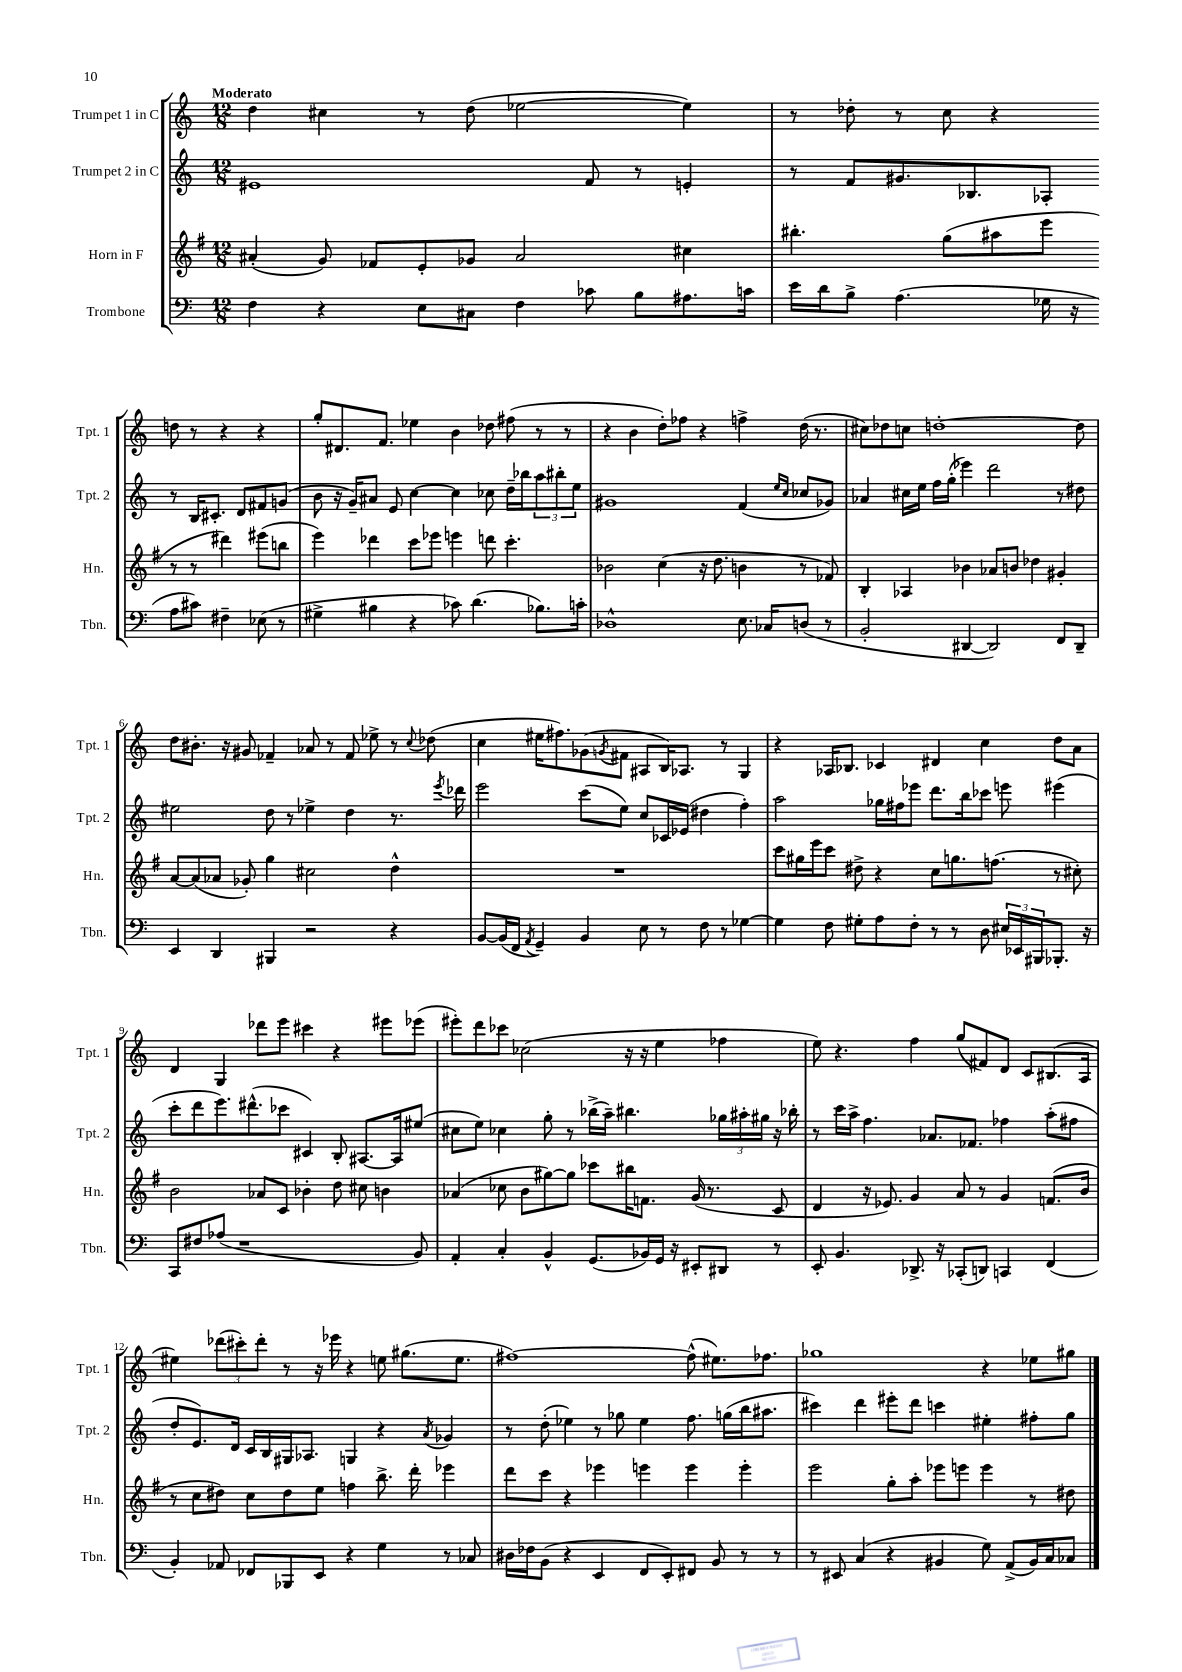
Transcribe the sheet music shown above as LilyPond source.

<<
\new StaffGroup <<
\new Staff = "s0" \with { instrumentName = "Trumpet 1 in C" shortInstrumentName = "Tpt. 1" } {
    \clef treble \key c \major \numericTimeSignature \time 12/8 \tempo "Moderato"
    d''4 cis''4 r8 d''8( ees''2~ ees''4) |
    r8 des''8-. r8 c''8 r4 d''8 r8 r4 r4 |
    g''8-. dis'8. f'8. ees''4 b'4 des''8 fis''8( r8 r8 |
    r4 b'4 d''8-.) fes''8 r4 f''4-> d''16( r8. |
    cis''8) des''8 c''8 d''1~-. d''8 |
    d''8 bis'8.-. r16 gis'8 fes'4-- aes'8 r8 fes'8 ees''8-> r8 \appoggiatura { c''8 } des''8( |
    c''4 eis''16 fis''8.) ges'8( \acciaccatura { g'8 } fis'8 ais8 b16) aes8. r8 g4 |
    r4 aes16 bes8. ces'4 dis'4 c''4 d''8 a'8 |
    d'4 g4 des'''8 e'''8 cis'''4 r4 eis'''8 ees'''8( |
    eis'''8-.) d'''8 ces'''8 ces''2( r16 r16 e''4 fes''4 |
    e''8) r4. f''4 g''8( fis'8) d'8 c'8 bis8.( a16 |
    eis''4) \tuplet 3/2 { des'''8( cis'''8-.) des'''8-. } r8 r16 ees'''16 r4 e''8 gis''8.( e''8. |
    fis''1~) fis''8-^( eis''8.) fes''8. |
    ges''1 r4 ees''8 gis''8 \bar "|." |
}
\new Staff = "s1" \with { instrumentName = "Trumpet 2 in C" shortInstrumentName = "Tpt. 2" } {
    \clef treble \key c \major \numericTimeSignature \time 12/8
    eis'1 f'8 r8 e'4-. |
    r8 f'8 gis'8. bes8. aes8-. r8 bes16 cis'8.-. d'8 fis'8 g'8( |
    b'8 r16 g'16--) ais'8 e'8 c''4~ c''4 ces''8 d''16-- bes''16 \tuplet 3/2 { a''8 bis''8-. e''8 } |
    gis'1 f'4( \grace { e''16 c''16 } ces''8 ges'8) |
    aes'4 cis''16 e''16 f''16 g''16-.( ees'''4) d'''2 r8 dis''8 |
    eis''2 d''8 r8 ees''4-> d''4 r8. \acciaccatura { e'''8 } des'''16 |
    e'''2 c'''8( e''8) c''8 ces'16 ees'16( dis''4 f''4-.) |
    a''2 ges''16 fis''16 ees'''8 d'''8. b''16 ces'''8 e'''8 eis'''4( |
    c'''8-. d'''8 e'''8.) dis'''8.-^( ces'''8 cis'4) b8-. ais8.~ ais16 eis''8( |
    cis''8 e''8) ces''4 g''8-. r8 bes''16->( a''16--) bis''4. \tuplet 3/2 { ges''16 ais''16-. gis''16 } r16 bes''16-. |
    r8 c'''16 a''16-> f''4. aes'8. fes'8. fes''4 a''8-.( fis''8 |
    d''8-. e'8.) d'16 c'16 b16 gis16 aes8. g4 r4 \acciaccatura { a'8 } ges'4 |
    r8 d''8-.( ees''4) r8 ges''8 ees''4 f''8. g''16( b''16 ais''8. |
    cis'''4) d'''4 eis'''8-. d'''8 c'''4 eis''4-. fis''8-. g''8 \bar "|." |
}
\new Staff = "s2" \with { instrumentName = "Horn in F" shortInstrumentName = "Hn." } {
    \clef treble \key g \major \numericTimeSignature \time 12/8
    ais'4-.( g'8) fes'8 e'8-. ges'8 ais'2 cis''4 |
    bis''4.-. g''8( ais''8 e'''8 r8 r8 dis'''4) eis'''8( b''8 |
    e'''4) des'''4 c'''8 ees'''8 e'''4 d'''8 c'''4.-. |
    bes'2 c''4( r16 d''8. b'4 r8 fes'8) |
    b4-. aes4 bes'4 aes'8 b'8 des''4 gis'4-. |
    a'8~ a'8( aes'8 ges'8-.) g''4 cis''2 d''4-^ |
    R1. |
    c'''8 gis''16 e'''16 c'''8 dis''8-> r4 c''8 g''8. f''8.( r8 cis''8-.) |
    b'2 aes'8 c'8 bes'4-. d''8 cis''8 b'4 |
    aes'4( ces''8 b'8 gis''8~) gis''8 ces'''8 bis''16 f'8. g'16( r8. c'8 |
    d'4 r16 ees'8.) g'4 a'8 r8 g'4 f'8.( b'16 |
    r8 c''8 dis''8) c''8 dis''8 e''8 f''4 b''8.-> d'''16-. ees'''4 |
    d'''8 c'''8 r4 ees'''4 e'''4 e'''4 e'''4-. |
    e'''2 g''8-. a''8-. ees'''8 e'''8 e'''4 r8 dis''8 \bar "|." |
}
\new Staff = "s3" \with { instrumentName = "Trombone" shortInstrumentName = "Tbn." } {
    \clef bass \key c \major \numericTimeSignature \time 12/8
    f4 r4 e8 cis8 f4 ces'8 b8 ais8. c'16 |
    e'16 d'16 b8-> a4.( ges16 r16 a8 cis'8) fis4-- ees8( r8 |
    gis4-> bis4 r4 ces'8) d'4.( bes8.) c'16-. |
    des1-^ e8. ces16 d8( r8 |
    b,2-. dis,4~ dis,2) f,8 dis,8-- |
    e,4 d,4 bis,,4 r2 r4 |
    b,8~ b,16( f,16 \acciaccatura { a,8 } g,4--) b,4 e8 r8 f8 r8 ges4~ |
    ges4 f8 gis8-. a8 f8-. r8 r8 d8 \tuplet 3/2 { eis16 ees,16 bis,,16 } bes,,8.-. r16 |
    c,8 fis8 aes8( r1 b,8) |
    a,4-. c4-. b,4-^ g,8.( bes,16) g,16 r16 eis,8-. dis,8 r8 |
    e,8-. b,4. des,8.-> r16 ces,8-.( d,8) c,4 f,4( |
    b,4-.) aes,8 fes,8 bes,,8 e,8 r4 g4 r8 ces8 |
    dis16 fes16 b,8( r4 e,4 f,8 e,8-.) fis,8 b,8 r8 r8 |
    r8 eis,8 c4( r4 bis,4 g8) a,8->( bis,16) c16 ces8 \bar "|." |
}
>>
>>
